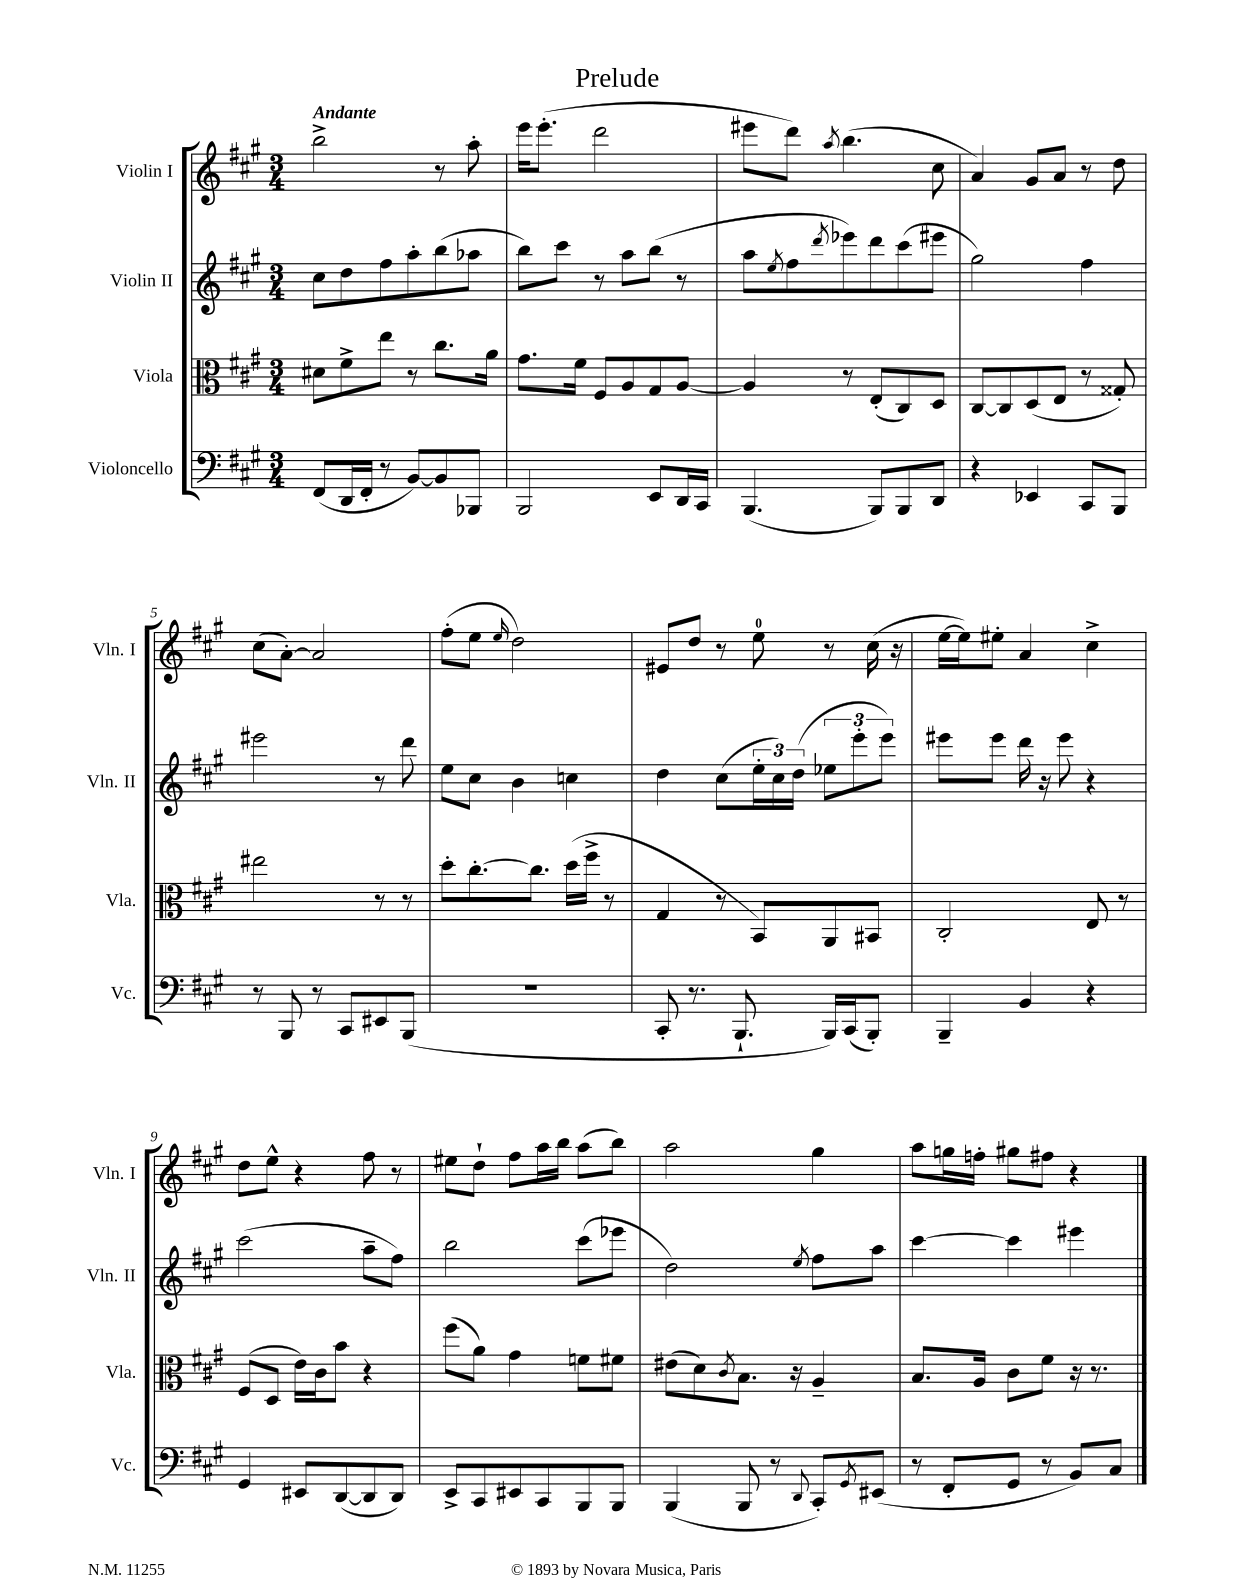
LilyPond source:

\header { title = "Prelude" }
<<
\new StaffGroup <<
\new Staff = "s0" \with { instrumentName = "Violin I" shortInstrumentName = "Vln. I" } {
    \clef treble \key a \major \numericTimeSignature \time 3/4 \tempo "Andante"
    b''2-> r8 a''8-. |
    e'''16 e'''8.-.( d'''2 |
    eis'''8 d'''8) \acciaccatura { a''8 } b''4.( cis''8 |
    a'4) gis'8 a'8 r8 d''8 |
    cis''8( a'8~-.) a'2 |
    fis''8-.( e''8 \grace { e''16 } d''2) |
    eis'8 d''8 r8 e''8-0 r8 cis''16( r16 |
    e''16~ e''16) eis''8-. a'4 cis''4-> |
    d''8 e''8-^ r4 fis''8 r8 |
    eis''8 d''8-! fis''8 a''16 b''16 a''8( b''8) |
    a''2 gis''4 |
    a''8 g''16 f''16-. gis''8 fis''8 r4 \bar "|." |
}
\new Staff = "s1" \with { instrumentName = "Violin II" shortInstrumentName = "Vln. II" } {
    \clef treble \key a \major \numericTimeSignature \time 3/4
    cis''8 d''8 fis''8 a''8-. b''8( aes''8 |
    b''8) cis'''8 r8 a''8 b''8( r8 |
    a''8 \acciaccatura { e''8 } fis''8 \acciaccatura { d'''8 } ees'''8) d'''8 cis'''8( eis'''8 |
    gis''2) fis''4 |
    eis'''2 r8 d'''8 |
    e''8 cis''8 b'4 c''4 |
    d''4 cis''8( \tuplet 3/2 { e''16-. cis''16) d''16( } \tuplet 3/2 { ees''8 e'''8-. e'''8) } |
    eis'''8 eis'''8 d'''16 r16 eis'''8 r4 |
    cis'''2( a''8-- fis''8) |
    b''2 cis'''8( ees'''8 |
    d''2) \acciaccatura { e''8 } fis''8 a''8 |
    cis'''4~ cis'''4 eis'''4 \bar "|." |
}
\new Staff = "s2" \with { instrumentName = "Viola" shortInstrumentName = "Vla." } {
    \clef alto \key a \major \numericTimeSignature \time 3/4
    dis'8 fis'8-> e''8 r8 cis''8. a'16 |
    gis'8. fis'16 fis8 a8 gis8 a8~ |
    a4 r8 e8-.( cis8) d8 |
    cis8~ cis8 d8( e8 r8 gisis8-.) |
    eis''2 r8 r8 |
    d''8-. cis''8.~-. cis''8. d''16( fis''16-> r8 |
    gis4 r8 b,8) a,8 bis,8 |
    cis2-. e8 r8 |
    fis8( d8 e'16) cis'16 b'8 r4 |
    fis''8( a'8) gis'4 f'8 fis'8 |
    eis'8( d'8) \acciaccatura { cis'8 } b8. r16 a4-- |
    b8. a16 cis'8 fis'8 r16 r8. \bar "|." |
}
\new Staff = "s3" \with { instrumentName = "Violoncello" shortInstrumentName = "Vc." } {
    \clef bass \key a \major \numericTimeSignature \time 3/4
    fis,8( d,16 fis,16-. r8 b,8~) b,8 bes,,8 |
    b,,2 e,8 d,16 cis,16 |
    b,,4.( b,,8) b,,8 d,8 |
    r4 ees,4 cis,8 b,,8 |
    r8 b,,8 r8 cis,8 eis,8 b,,8( |
    R2. |
    cis,8-. r8. b,,8.-! b,,16) cis,16( b,,8-.) |
    b,,4-- b,4 r4 |
    gis,4 eis,8 d,8~( d,8 d,8) |
    e,8-> cis,8 eis,8 cis,8 b,,8 b,,8 |
    b,,4( b,,8 r8 \appoggiatura { d,8 } cis,8-.) \acciaccatura { gis,8 } eis,8( |
    r8 fis,8-. gis,8 r8 b,8) cis8 \bar "|." |
}
>>
>>
